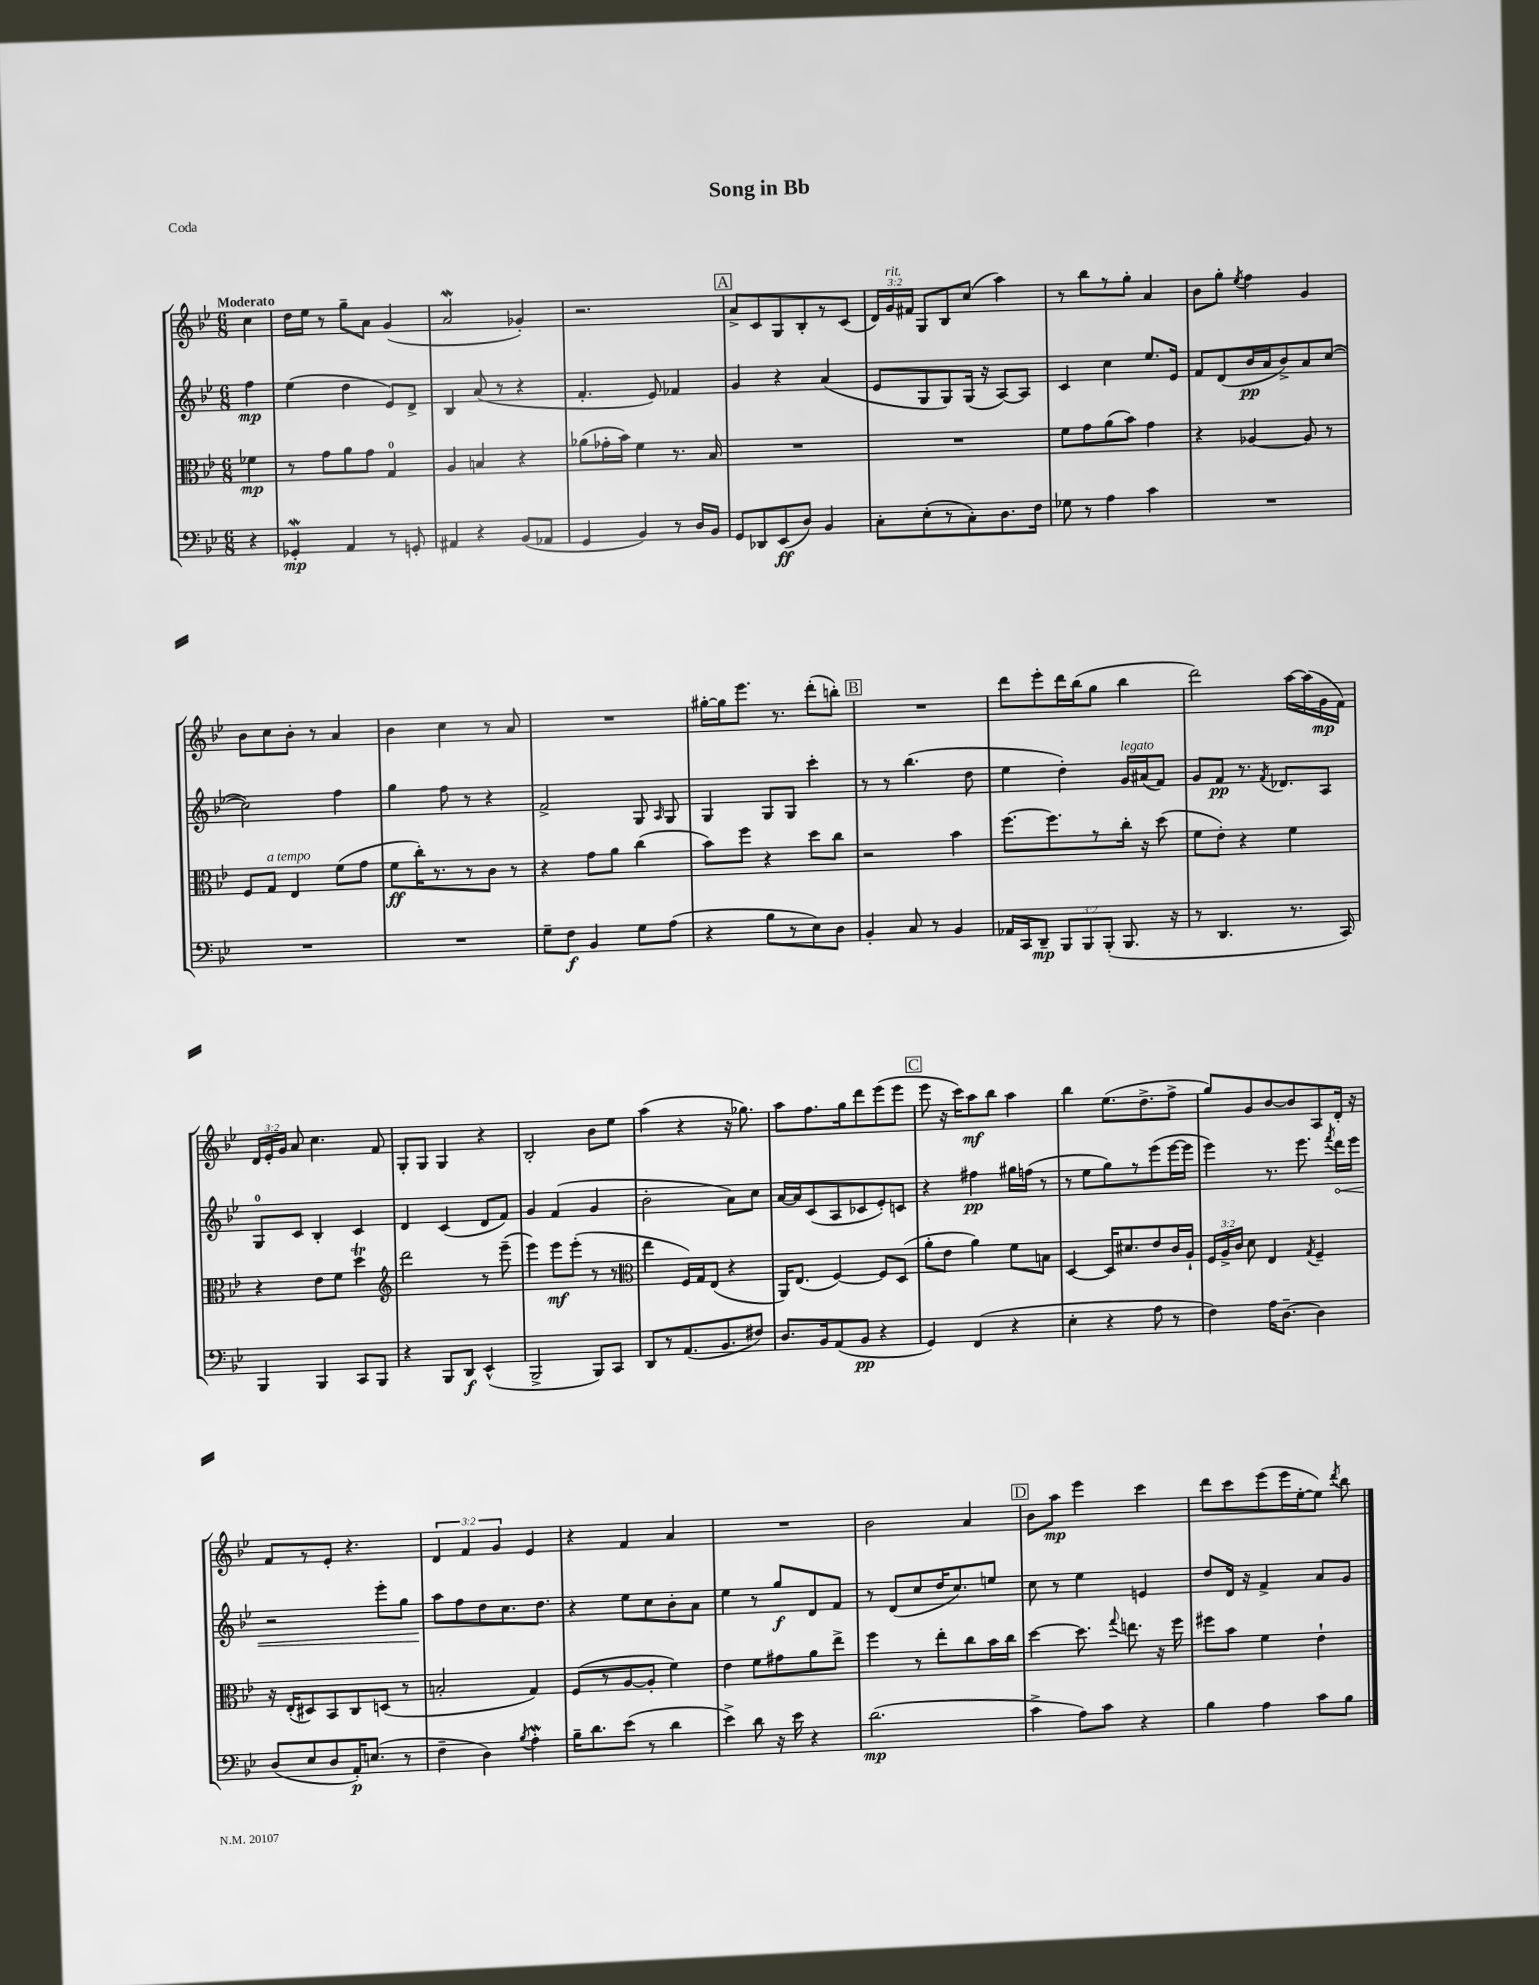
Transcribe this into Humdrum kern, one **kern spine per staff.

**kern	**kern	**kern	**kern
*staff4	*staff3	*staff2	*staff1
*clefF4	*clefC3	*clefG2	*clefG2
*k[b-e-]	*k[b-e-]	*k[b-e-]	*k[b-e-]
*M6/8	*M6/8	*M6/8	*M6/8
4r	4f-	4ff	4cc
=	=	=	=
4GG-'	8r	(4ee-	16dd
.	.	.	16ee-
.	8g	.	8r
4AA	8a	4dd	8gg~
.	8g	.	8a
8r	4G	8e-)	(4g
8GG'	.	8d^	.
=	=	=	=
4AA#	4A	4B-	2a
4r	4B	(8a	.
.	.	8r	.
(8BB-	4r	4r	4g-')
8AA-	.	.	.
=	=	=	=
4GG	(8a-	4.f'	2.r
.	16g-'	.	.
.	16b-)	.	.
4BB-)	4f	.	.
.	.	8e-)	.
8r	8.r	4f-	.
16D	.	.	.
16BB-	16B-	.	.
=	=	=	=
8GG	2.r	4g	8a^
8DD-	.	.	8c
(8EE-	.	4r	8G
8D)	.	.	8B-'
4BB-	.	(4a	8r
.	.	.	(8c
=	=	=	=
8C'	2.r	8e-	24d)
.	.	.	24g
.	.	.	24f#
(8E-'	.	8G	8G
8r	.	8G)	8B-
8C')	.	(16G	(8cc
.	.	16r	.
8.D	.	[8A)	4aa)
.	.	8A]	.
16F	.	.	.
=	=	=	=
8G-	8f	4c	8r
8r	8g	.	8bb-
4A	(8a	4cc	8r
.	8b-)	.	8gg'
4c	4g	8.ee-	4a
.	.	16e-	.
=	=	=	=
2.r	4r	8f	8b-
.	.	(8d	8gg'
.	.	.	8qee-
.	[4A-	16b-	4ff
.	.	16a	.
.	.	8b-^)	.
.	8A-]	8a	4g
.	8r	([8cc	.
=	=	=	=
2.r	8F	2cc])	8b-
.	8G	.	8cc
.	4E-	.	8b-'
.	.	.	8r
.	(8f	4ff	4a
.	8g	.	.
=	=	=	=
2.r	8f	4gg	4b-
.	16cc')	.	.
.	8.r	.	.
.	.	8ff	4cc
.	8r	8r	.
.	8c	4r	8r
.	8r	.	8a
=	=	=	=
8G~	4r	2f^	2.r
8F	.	.	.
4BB-	8g	.	.
.	8a	.	.
8G	(4cc	8G	.
.	.	16qqA	.
(8A	.	8G	.
=	=	=	=
4r	8b-)	4G	[16gg#'
.	.	.	16gg#]
.	8ff	.	8.eee-
8B-	4r	8G	.
.	.	.	8.r
8r	.	8G	.
8E-)	8dd	4ccc'	(8ddd'
8D	8cc	.	8bb')
=	=	=	=
4BB-'	2r	8r	2.r
.	.	8r	.
8C	.	(4.bb-	.
8r	.	.	.
4BB-	4b-	.	.
.	.	8dd	.
=	=	=	=
16AA-	[8.ff	4ee-	8ddd
16CC	.	.	.
8DD~	.	.	8eee-'
.	8.ff]	.	.
12BBB-	.	4dd')	16ddd
.	.	.	(16bb-
12BBB-	.	.	.
.	8r	.	8gg
(12BBB-'	.	.	.
8.BBB-	16cc'	16g	4bb-
.	16r	(16a#	.
.	(8dd	8f)	.
16r	.	.	.
=	=	=	=
8r	8f	8g	2ddd)
4.DD	8e-')	8f	.
.	4r	8.r	.
.	.	8qf	.
.	.	8.d-	.
8.r	4f	.	[16aa
.	.	.	(16aa]
.	.	8A	16g
16CC)	.	.	16f)
=	=	=	=
4BBB-	4r	8G	24d
.	.	.	24e-'
.	.	.	24g
.	.	8c	8a
4BBB-	8e-	4B-'	4.cc
.	8f	.	.
8CC	4dd	4c	.
8BBB-	.	.	8f
=	=	=	=
*	*clefG2	*	*
4r	2ddd	4d	8G'
.	.	.	8G
8BBB-	.	(4c	4G
8DD	.	.	.
(4EE-^^	8r	8d	4r
.	(8eee-~	8f)	.
=	=	=	=
2BBB-^	4eee-)	4g	2B-'
.	8eee-	(4f	.
.	(8eee-'	.	.
8BBB-)	8r	4g	8b-
8CC	8r	.	8ee-
=	=	=	=
*	*clefC3	*	*
8DD	4ee-	2b-'	(4aa
8r	.	.	.
(8.AA	16F)	.	4r
.	16G	.	.
.	(8E-	.	.
8.BB-	.	.	.
.	4r	8a)	16r
.	.	.	8.gg-)
8F#)	.	8cc	.
=	=	=	=
8.D	16AA)	[16a	8aa
.	(8.E-	16a]	.
.	.	(8c	8.ff
16BB-	.	.	.
(8AA	[4F)	8A	.
.	.	.	16gg
8BB-	.	8c-	8ddd
4r	8F]	8e-')	(8eee-
.	(8D	8c	8eee-
=	=	=	=
4GG)	8a'	4r	8eee-
.	8e-	.	16r
.	.	.	16ccc)
(4FF	4a)	4ff#	8aa
.	.	.	8bb-
4r	8f	16gg#	4aa
.	.	(16ff	.
.	8B	8r	.
=	=	=	=
4E-'	[4D	8r	4bb-
.	.	8ee-	.
4r	16D]	8gg)	(8.ee-
.	8.d#	.	.
.	.	8r	.
.	.	.	8.dd^
8A	8e-	(8eee-	.
8r	16c	[16eee-	8ff^
.	16A`	16eee-]	.
=	=	=	=
4F)	24F	4eee-)	8gg)
.	24A^	.	.
.	24c	.	.
.	8d	.	8g
16A	4E-	8.r	[8b-
[8.D~	.	.	.
.	.	.	8b-]
.	.	8.eee-	.
.	8qG	.	.
4D]	4F~	.	8A
.	.	8qfff	.
.	.	16ddd	16d'
.	.	16eee-	16r
=	=	=	=
(8D	16r	2r	8f
.	(16E-'	.	.
8E-	8D#)	.	8r
8D	8BB-	.	8e-'
16AA')	8C	.	4.r
(8.E	.	.	.
.	(8D	8eee-'	.
8r	8r	8gg	.
=	=	=	=
4F~	2B'	8aa	6d
.	.	8ff	.
.	.	.	6f
4D)	.	8dd	.
.	.	.	6g
.	.	8.cc	.
8qB-	.	.	.
4A'	4G)	.	4e-
.	.	8.dd	.
=	=	=	=
16B-~	(8F	4r	4r
8.d	.	.	.
.	8r	.	.
(8e-	[8A	8ee-	4f
8r	8A']	8cc	.
4d	4f)	8b-'	4a
.	.	8a	.
=	=	=	=
4e-^)	4e-	4ee-	2.r
8d	8f	8r	.
16r	8g#	8gg	.
16e-	.	.	.
4r	8a	8d	.
.	8ee-^	8f	.
=	=	=	=
(2.d	4ff	8r	2b-
.	.	(8d	.
.	8r	8cc	.
.	8ee-'	16dd	.
.	.	8.cc)	.
.	8cc	.	4a
.	16b-	8ee	.
.	16cc	.	.
=	=	=	=
4c^	[4dd	8cc	8b-
.	.	8r	8aa
8A)	8.dd]	4ee-	4eee-
8c	.	.	.
.	8qqgg	.	.
.	8.ee	.	.
4r	.	4e	4ccc
.	16r	.	.
.	16ff	.	.
=	=	=	=
4B-	8ff#	8dd	8ddd
.	8b-	16d	8ccc
.	.	16r	.
4A	4f	4f^	(8eee-
.	.	.	16eee-
.	.	.	[16ee-'
8c	4e-`	8a	8ee-])
.	.	.	8qddd
8B-	.	8g	8bb-
==	==	==	==
*-	*-	*-	*-
